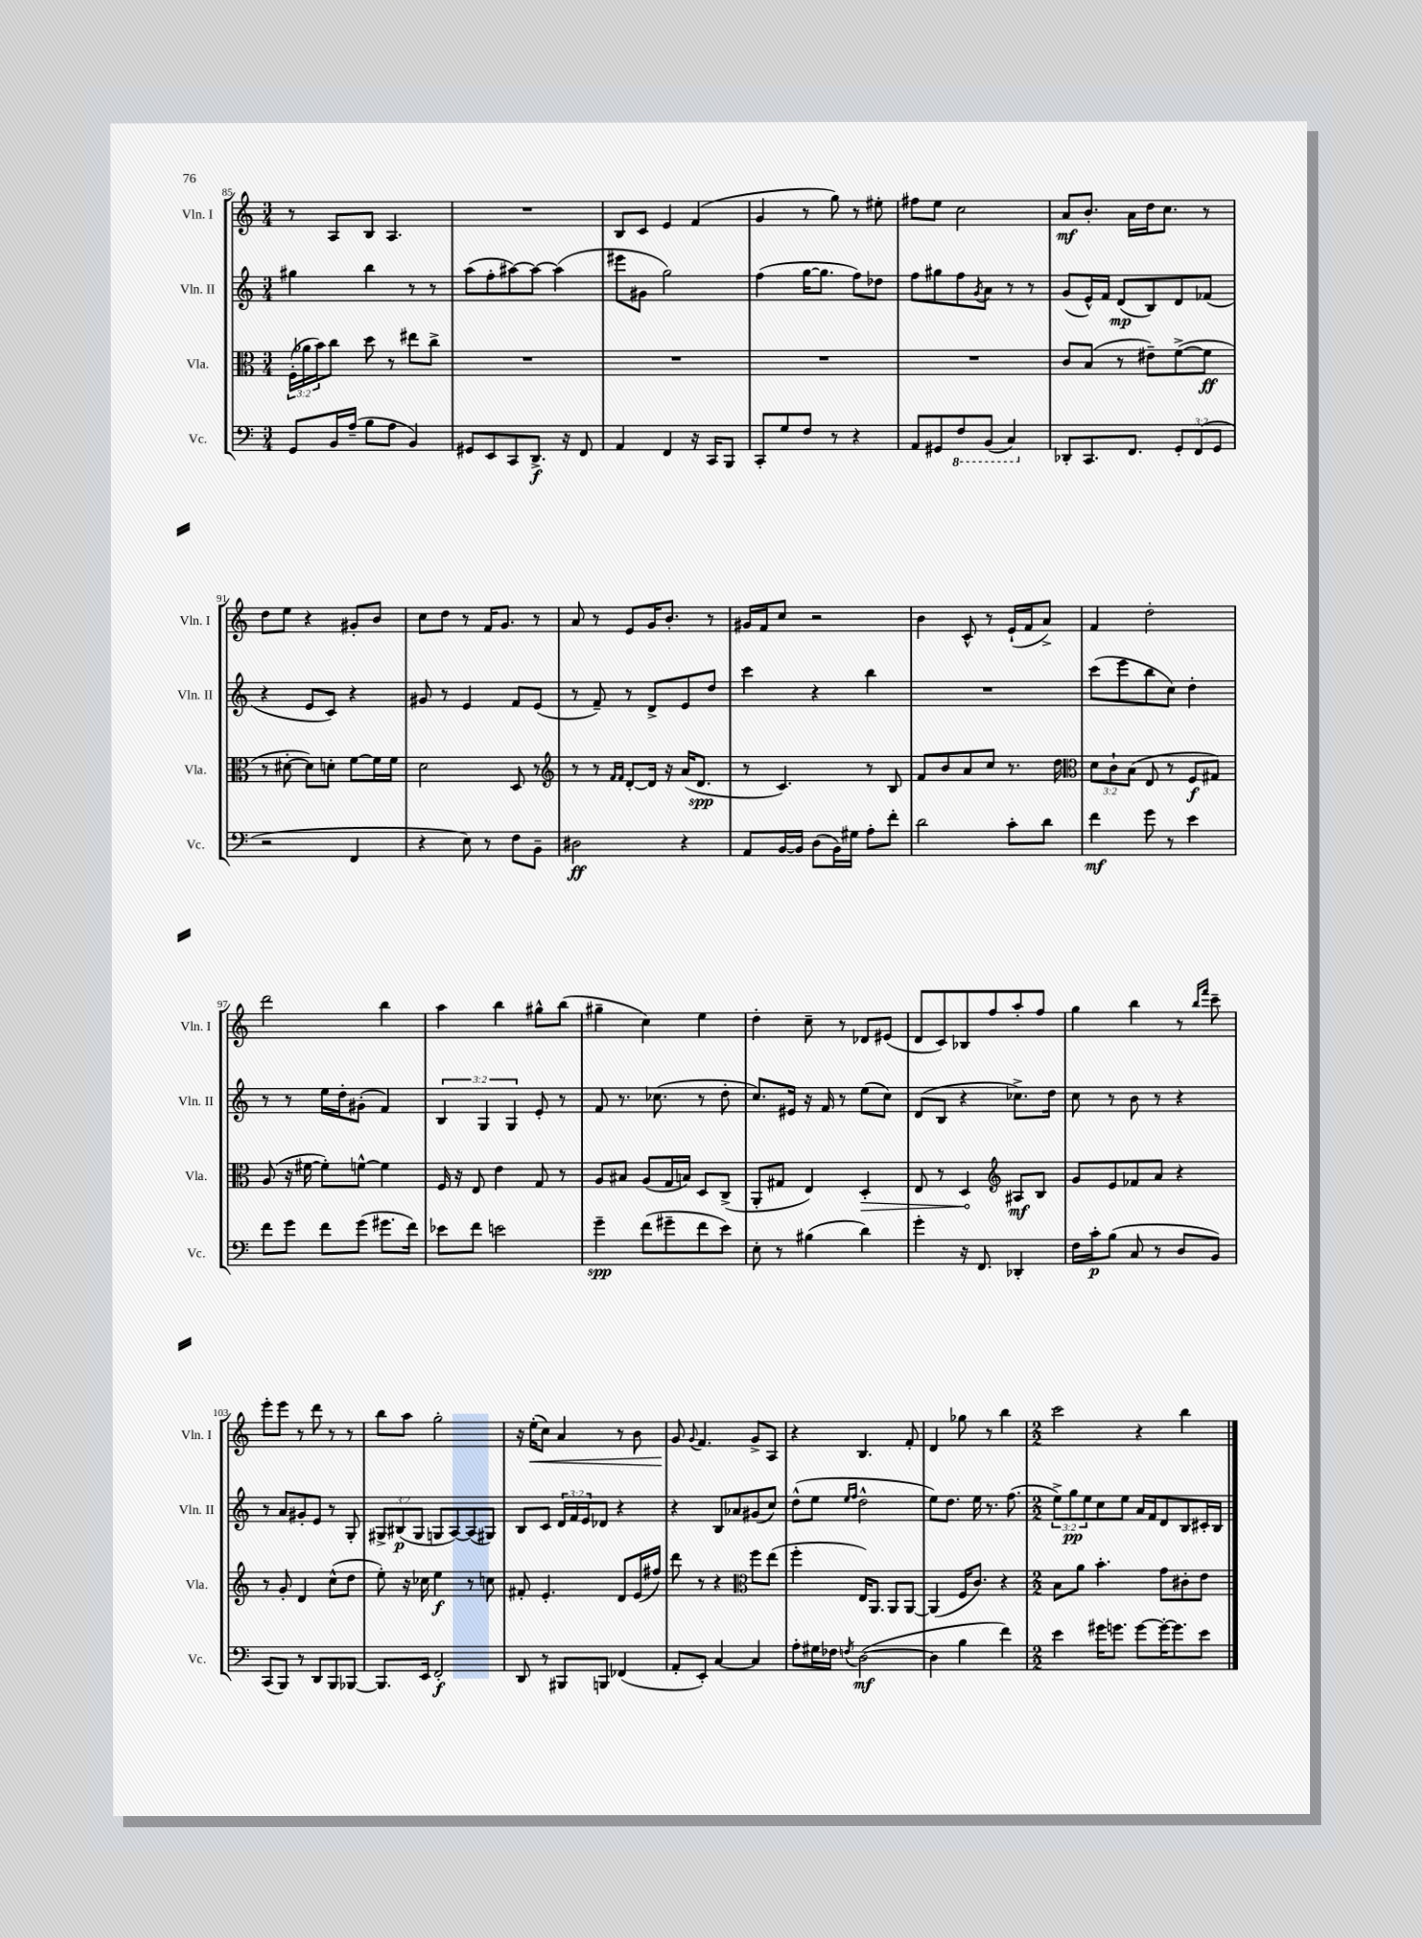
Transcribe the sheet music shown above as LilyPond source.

<<
\new StaffGroup <<
\new Staff = "s0" \with { instrumentName = "Vln. I" shortInstrumentName = "Vln. I" } {
    \clef treble \key c \major \numericTimeSignature \time 3/4
    r8 a8 b8 a4. |
    R2. |
    b8 c'8 e'4 f'4( |
    g'4 r8 g''8) r8 eis''8-. |
    fis''8 e''8 c''2 |
    a'8\mf b'8.-. a'16 d''16 c''8. r8 |
    d''8 e''8 r4 gis'8-. b'8 |
    c''8 d''8 r8 f'16 g'8. r8 |
    a'8 r8 e'8 g'16 b'8.-. r8 |
    gis'16 f'16 c''8 r2 |
    b'4 c'8-^ r8 e'16-!( f'16 a'8->) |
    f'4 d''2-. |
    d'''2 b''4 |
    a''4 b''4 gis''8-^ b''8( |
    gis''4-- c''4) e''4 |
    d''4-. c''8-- r8 des'8 eis'8( |
    d'8 c'8) bes8 f''8 a''8-. f''8 |
    g''4 b''4 r8 \grace { b''16 f'''16 } c'''8-- |
    e'''8-. e'''8 r8 d'''8 r8 r8 |
    b''8 a''8 g''2-. |
    r16 e''16-.\<( c''8) a'4 r8 b'8 |
    g'8\! \appoggiatura { g'8 } f'4. g'8-> a8 |
    r4 b4. f'8-. |
    d'4 ges''8 r8 b''4 |
    \numericTimeSignature \time 2/2 c'''2 r4 b''4 \bar "|." |
}
\new Staff = "s1" \with { instrumentName = "Vln. II" shortInstrumentName = "Vln. II" } {
    \clef treble \key c \major \numericTimeSignature \time 3/4 \override Staff.TupletNumber.text = #tuplet-number::calc-fraction-text
    gis''4 b''4 r8 r8 |
    a''8( f''8-. ais''8~) ais''8~ ais''4( |
    eis'''8 gis'8 g''2) |
    f''4( g''16~ g''8. f''8) des''8 |
    f''8 gis''8 f''8 \acciaccatura { g'8 } a'8 r8 r8 |
    g'8( e'16-^) f'16 d'8\mp( b8) d'8 fes'8( |
    r4 e'8 c'8) r4 |
    gis'8 r8 e'4 f'8 e'8( |
    r8 f'8--) r8 d'8-> e'8 d''8 |
    c'''4 r4 b''4 |
    R2. |
    c'''8( e'''8 b''8 c''8) d''4-. |
    r8 r8 e''16 d''16-. gis'8-.( f'4) |
    \tuplet 3/2 { b4 g4 g4 } e'8-. r8 |
    f'8 r8. ces''8.( r8 d''8-. |
    c''8.) eis'16 r16 f'16 r8 e''8( c''8) |
    d'8( b8 r4 ces''8.->) d''16 |
    c''8 r8 b'8 r8 r4 |
    r8 a'8 gis'8-. e'8 r8 g8-. |
    \tuplet 3/2 { gis8-> bis8\p( gis8 } g8 a8~) a8( gis8) |
    b8 c'8 \tuplet 3/2 { d'16 f'16 e'16 } des'8 r4 |
    r4 b8 aes'8 gis'8( c''8) |
    d''8-^( e''8 \grace { e''16 f''16 } d''2-^ |
    e''8) d''8. e''16 r8. f''8.( |
    \numericTimeSignature \time 2/2 \tuplet 3/2 { e''8->) g''8\pp e''8 } c''8 e''8 a'16 f'16 d'8 b8 cis'16-. b16 \bar "|." |
}
\new Staff = "s2" \with { instrumentName = "Vla." shortInstrumentName = "Vla." } {
    \clef alto \key c \major \numericTimeSignature \time 3/4 \override Staff.TupletNumber.text = #tuplet-number::calc-fraction-text
    \tuplet 3/2 { f16-.( aes'16 b'16) } c''8 d''8 r8 eis''8 c''8-> |
    R2. |
    R2. |
    R2. |
    R2. |
    c'8 b8( r8 eis'8--) f'8~->( f'8\ff |
    r8 dis'8~-. dis'8) d'8-. f'8~ f'16 f'16 |
    d'2 d8 r8 |
    \clef treble r8 r8 \grace { f'16 f'16 } d'8~-. d'16 r16 a'16( d'8.\spp |
    r8 c'4.) r8 b8 |
    f'8 b'8 a'8 c''8 r8. d''16 |
    \clef alto \tuplet 3/2 { d'8 c'8-! b8( } e8 r8 f8\f gis8) |
    a8( r16 fis'16~ fis'8-.) f'8~-^ f'4 |
    f16 r16 e8 e'4 g8 r8 |
    a8 bis8 a8( g16 b16) d8 c8->( |
    a,8-. gis8 e4) \once \override Hairpin.circled-tip = ##t d4-.\> |
    e8 r8 d4\! \clef treble ais8\mf b8 |
    g'8 e'8 fes'8 a'8 r4 |
    r8 g'8-. d'4 c''8-^( d''8 |
    e''8-.) r16 ces''16 e''4\f r8 c''8 |
    fis'8-. e'4.-. d'8 e'16( fis''16) |
    d'''8 r8 r4 \clef alto f''8 e''8( |
    f''4-. e16) a,8. a,8 a,8~ |
    a,4( f16 c'8.) r4 |
    \numericTimeSignature \time 2/2 b8 a'8 b'4.-. g'8 cis'8-. e'8 \bar "|." |
}
\new Staff = "s3" \with { instrumentName = "Vc." shortInstrumentName = "Vc." } {
    \clef bass \key c \major \numericTimeSignature \time 3/4 \override Staff.TupletNumber.text = #tuplet-number::calc-fraction-text
    g,8 b,16 a16--( b8 a8 b,4) |
    gis,8 e,8 c,8 d,8.->\f r16 f,8 |
    a,4 f,4 r16 c,16 b,,8 |
    c,8-. g8 f8 r8 r4 |
    a,8 gis,8 \ottava #-1 f,8 b,,8( c,4) \ottava #0 |
    des,8-. c,8. f,8. \tuplet 3/2 { g,8-. f,8( g,8 } |
    r2 f,4 |
    r4 e8) r8 f8 b,8-- |
    dis2\ff r4 |
    a,8 b,16~ b,16 d8( b,16) gis16 a8-. f'8-. |
    d'2 c'8-. d'8 |
    f'4\mf g'8 r8 e'4 |
    f'8 g'8 f'8 g'8( gis'8. f'16) |
    ees'8 f'8 e'2 |
    g'4--\spp f'8( gis'8-- f'8 e'8) |
    e8-. r8 bis4( d'4) |
    g'4-. r16 f,8. des,4-. |
    f16 c'16-.\p b8( c8 r8 d8 b,8) |
    c,8( b,,8) r8 d,8 b,,8 bes,,8~ |
    bes,,8. e,16 f,2-.\f |
    d,8 r8 bis,,8 b,,8 fes,4( |
    a,8-. e,8-.) c4~ c4 |
    a8-. gis16 fes16 \acciaccatura { f8 } d2~\mf( |
    d4 b4 f'4) |
    \numericTimeSignature \time 2/2 e'4 gis'16 g'8. g'8~ g'16~-. g'8. e'8 \bar "|." |
}
>>
>>
\layout { \context { \Score currentBarNumber = #85 } }
